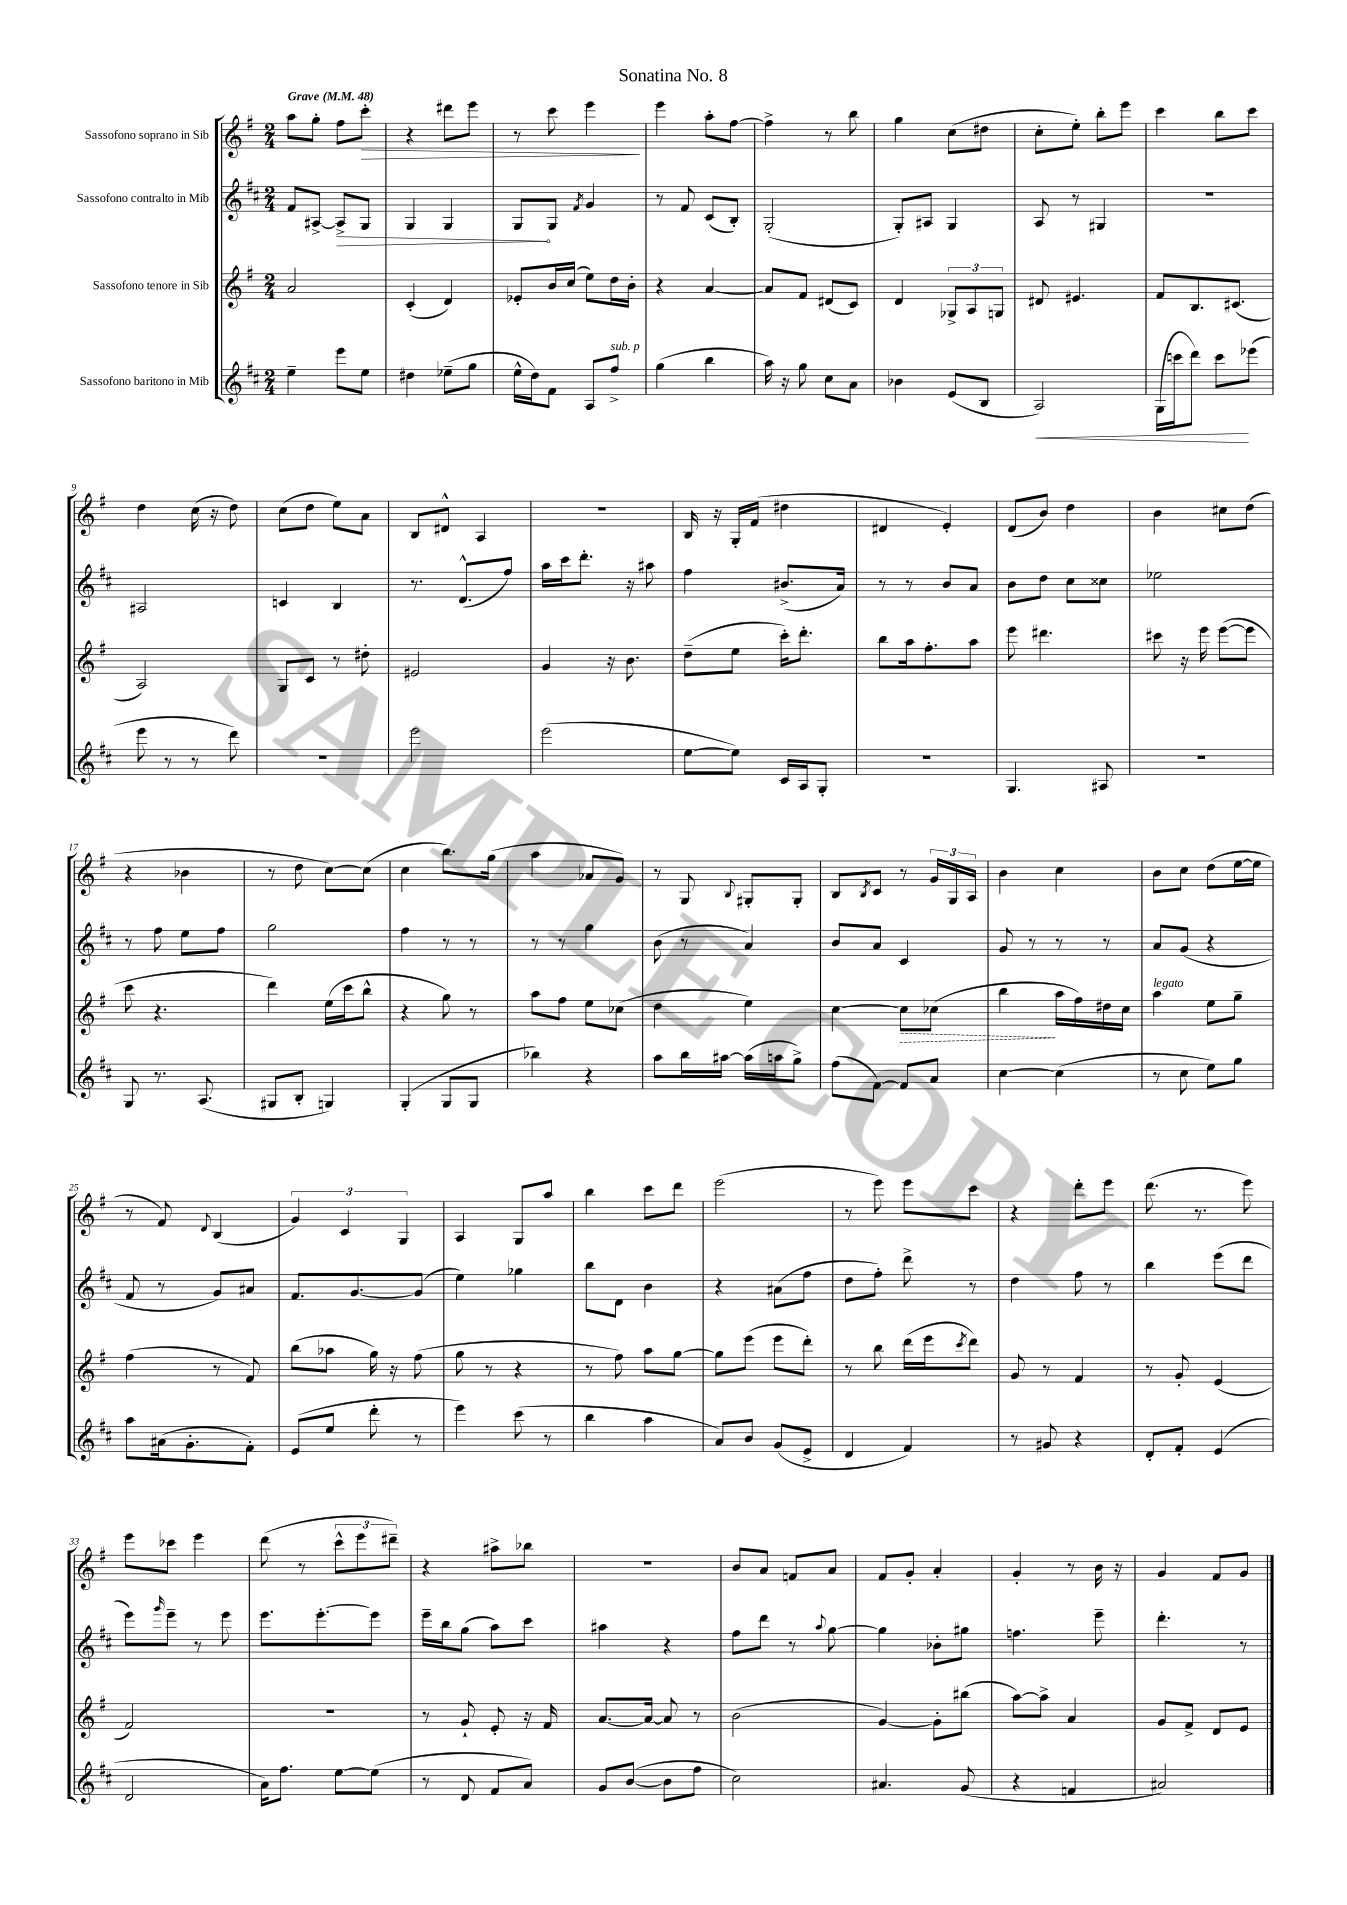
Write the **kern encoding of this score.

**kern	**dynam	**kern	**dynam	**kern	**dynam	**kern	**dynam
*part4	*part4	*part3	*part3	*part2	*part2	*part1	*part1
*staff4	*staff4	*staff3	*staff3	*staff2	*staff2	*staff1	*staff1
*I"Sassofono baritono in Mib	*	*I"Sassofono tenore in Sib	*	*I"Sassofono contralto in Mib	*	*I"Sassofono soprano in Sib	*
*clefG2	*	*clefG2	*	*clefG2	*	*clefG2	*
*k[f#c#]	*	*k[f#]	*	*k[f#c#]	*	*k[f#]	*
*M2/4	*	*M2/4	*	*M2/4	*	*M2/4	*
*MM48	*	*MM48	*	*MM48	*	*MM48	*
=1	=1	=1	=1	=1	=1	=1	=1
!	!	!	!	!	!	!LO:TX:a:B:t=Grave	!
4ee~\	.	2a/	.	8f#/L	.	8aa\L	.
.	.	.	.	[8A#X^/J	.	8gg'\J	.
!	!	!	!	!	!LO:HP:b	!	!
8eee\L	.	.	.	8A#^/L]	>	8ff#\L	.
!	!	!	!	!	!	!	!LO:HP:b
8ee\J	.	.	.	8G/J	.	8ccc'\J	>
=2	=2	=2	=2	=2	=2	=2	=2
4dd#X\	.	(4c'/	.	4G/	.	4r	.
(8ee-X~\L	.	4d/)	.	4G/	.	8ddd#X\L	.
8gg\J	.	.	.	.	.	8eee\J	.
=3	=3	=3	=3	=3	=3	=3	=3
16ee^^\LL	.	8e-X'/L	.	8G/L	.	8r	.
16dd\J)	.	.	.	.	.	.	.
8f#\J	.	16b/L	.	8G/J	]	8ccc\	.
.	.	(16cc/JJ	.	.	.	.	.
.	.	.	.	8qf#/	.	.	.
8A/L	.	8ee\L)	.	4g/	.	4eee\	.
!LO:TX:a:i:t=sub. p	!	!	!	!	!	!	!
8ff#^/J	.	16dd\L	.	.	.	.	.
.	.	16b'\JJ	.	.	.	.	.
.	.	.	.	.	.	.	]
=4	=4	=4	=4	=4	=4	=4	=4
(4gg\	.	4r	.	8r	.	4eee\	.
.	.	.	.	8f#/	.	.	.
4bb\	.	[4a/	.	(8c#/L	.	8aa'\L	.
.	.	.	.	8B'/J)	.	[8ff#\J	.
=5	=5	=5	=5	=5	=5	=5	=5
16aa\)	.	8a/L]	.	(2G'/	.	4ff#^\]	.
16r	.	.	.	.	.	.	.
8gg\	.	8f#/J	.	.	.	.	.
8cc#\L	.	(8d#X/L	.	.	.	8r	.
8a\J	.	8c/J)	.	.	.	8bb\	.
=6	=6	=6	=6	=6	=6	=6	=6
4b-X\	.	4d/	.	8G'/L)	.	4gg\	.
.	.	.	.	8A#X/J	.	.	.
(8e/L	.	12G-X^/L	.	4G/	.	(8cc\L	.
.	.	12A/	.	.	.	.	.
8B/J	.	.	.	.	.	8dd#X\J	.
.	.	12Gn/J	.	.	.	.	.
=7	=7	=7	=7	=7	=7	=7	=7
!	!LO:HP:b	!	!	!	!	!	!
2A/)	<	8d#X/	.	8A/	.	8cc'\L	.
.	.	4.e#X/	.	8r	.	8ee'\J)	.
.	.	.	.	4G#X/	.	8bb'\L	.
.	.	.	.	.	.	8eee\J	.
=8	=8	=8	=8	=8	=8	=8	=8
(16G\LL	.	8f#/L	.	2r	.	4ccc\	.
16cccn\J	.	.	.	.	.	.	.
8ddd\J)	.	8.B/	.	.	.	.	.
8ccc\L	.	.	.	.	.	8bb\L	.
.	.	(8.c#X/J	.	.	.	.	.
(8eee-X\J	[	.	.	.	.	8ccc\J	.
!!LO:LB:g=z
=9	=9	=9	=9	=9	=9	=9	=9
8eee\	.	2A/)	.	2A#X/	.	4dd\	.
8r	.	.	.	.	.	.	.
8r	.	.	.	.	.	(16cc\	.
.	.	.	.	.	.	16r	.
8ddd\)	.	.	.	.	.	8dd\)	.
=10	=10	=10	=10	=10	=10	=10	=10
2r	.	8G/L	.	4cn/	.	(8cc\L	.
.	.	8c/J	.	.	.	8dd\J	.
.	.	8r	.	4B/	.	8ee\L)	.
.	.	8dd#X'\	.	.	.	8a\J	.
=11	=11	=11	=11	=11	=11	=11	=11
2eee\	.	2e#X/	.	8.r	.	8B/L	.
.	.	.	.	.	.	8d#X^^/J	.
.	.	.	.	(8.d^^/L	.	.	.
.	.	.	.	.	.	4A/	.
.	.	.	.	8ff#/J)	.	.	.
=12	=12	=12	=12	=12	=12	=12	=12
(2eee\	.	4g/	.	16aa\LL	.	2r	.
.	.	.	.	16ccc#\J	.	.	.
.	.	.	.	8.ddd'\J	.	.	.
.	.	16r	.	.	.	.	.
.	.	8.b\	.	16r	.	.	.
.	.	.	.	8aa#X\	.	.	.
=13	=13	=13	=13	=13	=13	=13	=13
[8ee\L	.	(8dd~\L	.	4ff#\	.	16B/	.
.	.	.	.	.	.	16r	.
8ee\J])	.	8ee\J	.	.	.	16G'/LL	.
.	.	.	.	.	.	(16f#/JJ	.
16c#/LL	.	16ccc'\KL)	.	(8.b#X^/L	.	4dd#X\	.
16A/J	.	8.ddd'\J	.	.	.	.	.
8G'/J	.	.	.	.	.	.	.
.	.	.	.	16a/Jk)	.	.	.
=14	=14	=14	=14	=14	=14	=14	=14
2r	.	8bb\L	.	8r	.	4d#X/	.
.	.	16aa\k	.	8r	.	.	.
.	.	8.ff#'\	.	.	.	.	.
.	.	.	.	8b/L	.	4e'/)	.
.	.	8aa\J	.	8a/J	.	.	.
=15	=15	=15	=15	=15	=15	=15	=15
4.G/	.	8eee\	.	8b\L	.	(8d/L	.
.	.	4.ddd#X\	.	8dd\J	.	8b/J)	.
.	.	.	.	8cc#\L	.	4dd\	.
8A#X/	.	.	.	8cc##X\J	.	.	.
=16	=16	=16	=16	=16	=16	=16	=16
2r	.	8ccc#X\	.	2ee-X\	.	4b\	.
.	.	16r	.	.	.	.	.
.	.	16eee\	.	.	.	.	.
.	.	([8eee\L	.	.	.	8cc#X\L	.
.	.	8eee\J]	.	.	.	(8dd\J	.
!!LO:LB:g=z
=17	=17	=17	=17	=17	=17	=17	=17
8G/	.	8ccc\	.	8r	.	4r	.
8.r	.	4.r	.	8ff#\	.	.	.
.	.	.	.	8ee\L	.	4b-X\	.
(8.A/	.	.	.	.	.	.	.
.	.	.	.	8ff#\J	.	.	.
=18	=18	=18	=18	=18	=18	=18	=18
8G#X/L	.	4ddd\)	.	2gg\	.	8r	.
8B'/J	.	.	.	.	.	8dd\	.
4Gn/)	.	(16ee\LL	.	.	.	[8cc\L)	.
.	.	16ccc\J	.	.	.	.	.
.	.	8bb^^\J	.	.	.	(8cc\J]	.
=19	=19	=19	=19	=19	=19	=19	=19
(4G'/	.	4r	.	4ff#\	.	4cc\	.
8G/L	.	8gg\)	.	8r	.	8.bb\L)	.
8G/J	.	8r	.	8r	.	.	.
.	.	.	.	.	.	(16gg\Jk	.
=20	=20	=20	=20	=20	=20	=20	=20
4bb-X\)	.	8aa\L	.	8r	.	4aa\	.
.	.	8ff#\J	.	8r	.	.	.
4r	.	8ee\L	.	4gg\	.	8a-X/L	.
.	.	(8cc-X\J	.	.	.	8g/J)	.
=21	=21	=21	=21	=21	=21	=21	=21
8aa\L	.	4dd\	.	(8b\	.	8r	.
16bb\L	.	.	.	8r	.	8G/	.
[16aa#X\JJ	.	.	.	.	.	.	.
.	.	.	.	.	.	8qqB/	.
(16aa#\LL]	.	4ee\)	.	4a/)	.	8G#X'/L	.
16aan\J	.	.	.	.	.	.	.
8gg^\J)	.	.	.	.	.	8G#'/J	.
=22	=22	=22	=22	=22	=22	=22	=22
(8ff#\L	.	[4cc\	.	8b/L	.	8B/L	.
.	.	.	.	.	.	8qB/	.
[8f#\J)	.	.	.	8a/J	.	8c/J	.
!	!	!	!LO:HP:b	!	!	!	!
8f#/L]	.	8cc\L]	>	4c#/	.	8r	.
8a/J	.	(8cc-X\J	.	.	.	24g/LL	.
.	.	.	.	.	.	24G/	.
.	.	.	.	.	.	24A/JJ	.
=23	=23	=23	=23	=23	=23	=23	=23
[4cc#\	.	4bb\	.	8g/	.	4b\	.
.	.	.	.	8r	.	.	.
(4cc#\]	.	16aa\LL	]	8r	.	4cc\	.
.	.	16ff#\)	.	.	.	.	.
.	.	16dd#X\	.	8r	.	.	.
.	.	16cc\JJ	.	.	.	.	.
=24	=24	=24	=24	=24	=24	=24	=24
!	!	!LO:TX:a:i:t=legato	!	!	!	!	!
8r	.	4aa\	.	8a/L	.	8b\L	.
8cc#\	.	.	.	(8g/J	.	8cc\J	.
8ee\L)	.	8ee\L	.	4r	.	(8dd\L	.
8gg\J	.	8gg~\J	.	.	.	[16ee\L	.
.	.	.	.	.	.	16ee\JJ]	.
!!LO:LB:g=z
=25	=25	=25	=25	=25	=25	=25	=25
8aa\L	.	(4ff#\	.	8f#/	.	8r	.
(16a#X\k	.	.	.	8r	.	8f#/)	.
8.g'\	.	.	.	.	.	.	.
.	.	.	.	.	.	8qqd/	.
.	.	8r	.	8g/L)	.	(4B/	.
8f#'\J)	.	8f#/)	.	8a#X/J	.	.	.
=26	=26	=26	=26	=26	=26	=26	=26
(8e/L	.	(8bb\L	.	8.f#/L	.	6g/)	.
8ee/J	.	8aa-X\J	.	.	.	.	.
.	.	.	.	.	.	6c/	.
.	.	.	.	[8.g/	.	.	.
8ddd'\	.	16gg\)	.	.	.	.	.
.	.	16r	.	.	.	.	.
.	.	.	.	.	.	6G/	.
8r	.	(8ff#\	.	(8g/J]	.	.	.
=27	=27	=27	=27	=27	=27	=27	=27
4eee\)	.	8gg\	.	4ee\)	.	4A/	.
.	.	8r	.	.	.	.	.
(8ccc#\	.	4r	.	4gg-X\	.	8G/L	.
8r	.	.	.	.	.	8aa/J	.
=28	=28	=28	=28	=28	=28	=28	=28
4bb\	.	8r	.	8bb\L	.	4bb\	.
.	.	8ff#\)	.	8d\J	.	.	.
4aa\	.	8aa\L	.	4b\	.	8ccc\L	.
.	.	[8gg\J	.	.	.	8ddd\J	.
=29	=29	=29	=29	=29	=29	=29	=29
8a/L)	.	8gg\L]	.	4r	.	(2eee\	.
8b/J	.	(8eee\J	.	.	.	.	.
(8g/L	.	8eee\L	.	(8a#X\L	.	.	.
8e^/J	.	8ddd'\J)	.	8ff#\J	.	.	.
=30	=30	=30	=30	=30	=30	=30	=30
4d/	.	8r	.	8dd\L	.	8r	.
.	.	8bb\	.	8ff#'\J)	.	8eee\)	.
4f#/)	.	(16ddd\LL	.	8ddd^\	.	8eee\L	.
.	.	16eee\J	.	.	.	.	.
.	.	8qccc/	.	.	.	.	.
.	.	8ddd\J)	.	8r	.	8ccc\J	.
=31	=31	=31	=31	=31	=31	=31	=31
8r	.	8g/	.	4dd\	.	4r	.
8g#X/	.	8r	.	.	.	.	.
4r	.	4f#/	.	8ff#\	.	8ddd'\L	.
.	.	.	.	8r	.	8eee\J	.
=32	=32	=32	=32	=32	=32	=32	=32
8d'/L	.	8r	.	4bb\	.	(8.ddd\	.
8f#'/J	.	8g'/	.	.	.	.	.
.	.	.	.	.	.	8.r	.
(4e/	.	(4e/	.	(8eee\L	.	.	.
.	.	.	.	8ddd\J	.	8eee\)	.
!!LO:LB:g=z
=33	=33	=33	=33	=33	=33	=33	=33
2d/	.	2f#/)	.	8eee\L)	.	8eee\L	.
.	.	.	.	16qqggg/	.	.	.
.	.	.	.	8eee~\J	.	8ccc-X\J	.
.	.	.	.	8r	.	4eee\	.
.	.	.	.	8eee\	.	.	.
=34	=34	=34	=34	=34	=34	=34	=34
16a\KL)	.	2r	.	8.eee\L	.	(8ddd\	.
8.ff#\J	.	.	.	.	.	.	.
.	.	.	.	.	.	8r	.
.	.	.	.	[8.eee'\	.	.	.
[8ee\L	.	.	.	.	.	12ccc^^\L	.
.	.	.	.	.	.	12eee\	.
(8ee\J]	.	.	.	8eee\J]	.	.	.
.	.	.	.	.	.	12ddd#X~\J)	.
=35	=35	=35	=35	=35	=35	=35	=35
8r	.	8r	.	16eee~\LL	.	4r	.
.	.	.	.	16bb\J	.	.	.
8d/	.	8g`/	.	(8gg\J	.	.	.
8f#/L	.	8e'/	.	8aa\L)	.	8aa#X^\L	.
8a/J)	.	16r	.	8ccc#\J	.	8bb-X\J	.
.	.	16f#/	.	.	.	.	.
=36	=36	=36	=36	=36	=36	=36	=36
8g/L	.	[8.a/L	.	4aa#X\	.	2r	.
([8b/J	.	.	.	.	.	.	.
.	.	16a/Jk_	.	.	.	.	.
8b\L]	.	8a/]	.	4r	.	.	.
8ff#\J	.	8r	.	.	.	.	.
=37	=37	=37	=37	=37	=37	=37	=37
2cc#\)	.	(2b\	.	8ff#\L	.	8b/L	.
.	.	.	.	8ddd\J	.	8a/J	.
.	.	.	.	8r	.	8fn/L	.
.	.	.	.	8qqaa/	.	.	.
.	.	.	.	[8gg\	.	8a/J	.
=38	=38	=38	=38	=38	=38	=38	=38
4.a#X/	.	[4g/)	.	4gg\]	.	8f#/L	.
.	.	.	.	.	.	8g'/J	.
.	.	8g'\L]	.	8b-X'\L	.	4a'/	.
(8g/	.	(8bb#X\J	.	8gg#X\J	.	.	.
=39	=39	=39	=39	=39	=39	=39	=39
4r	.	[8aa\L)	.	4.ffn\	.	4g'/	.
.	.	8aa^\J]	.	.	.	.	.
4fn/	.	4a/	.	.	.	8r	.
.	.	.	.	8eee~\	.	16b\	.
.	.	.	.	.	.	16r	.
=40	=40	=40	=40	=40	=40	=40	=40
2a#X/)	.	8g/L	.	4.ddd'\	.	4g/	.
.	.	8f#^/J	.	.	.	.	.
.	.	8d/L	.	.	.	8f#/L	.
.	.	8e/J	.	8r	.	8g/J	.
==	==	==	==	==	==	==	==
*-	*-	*-	*-	*-	*-	*-	*-
